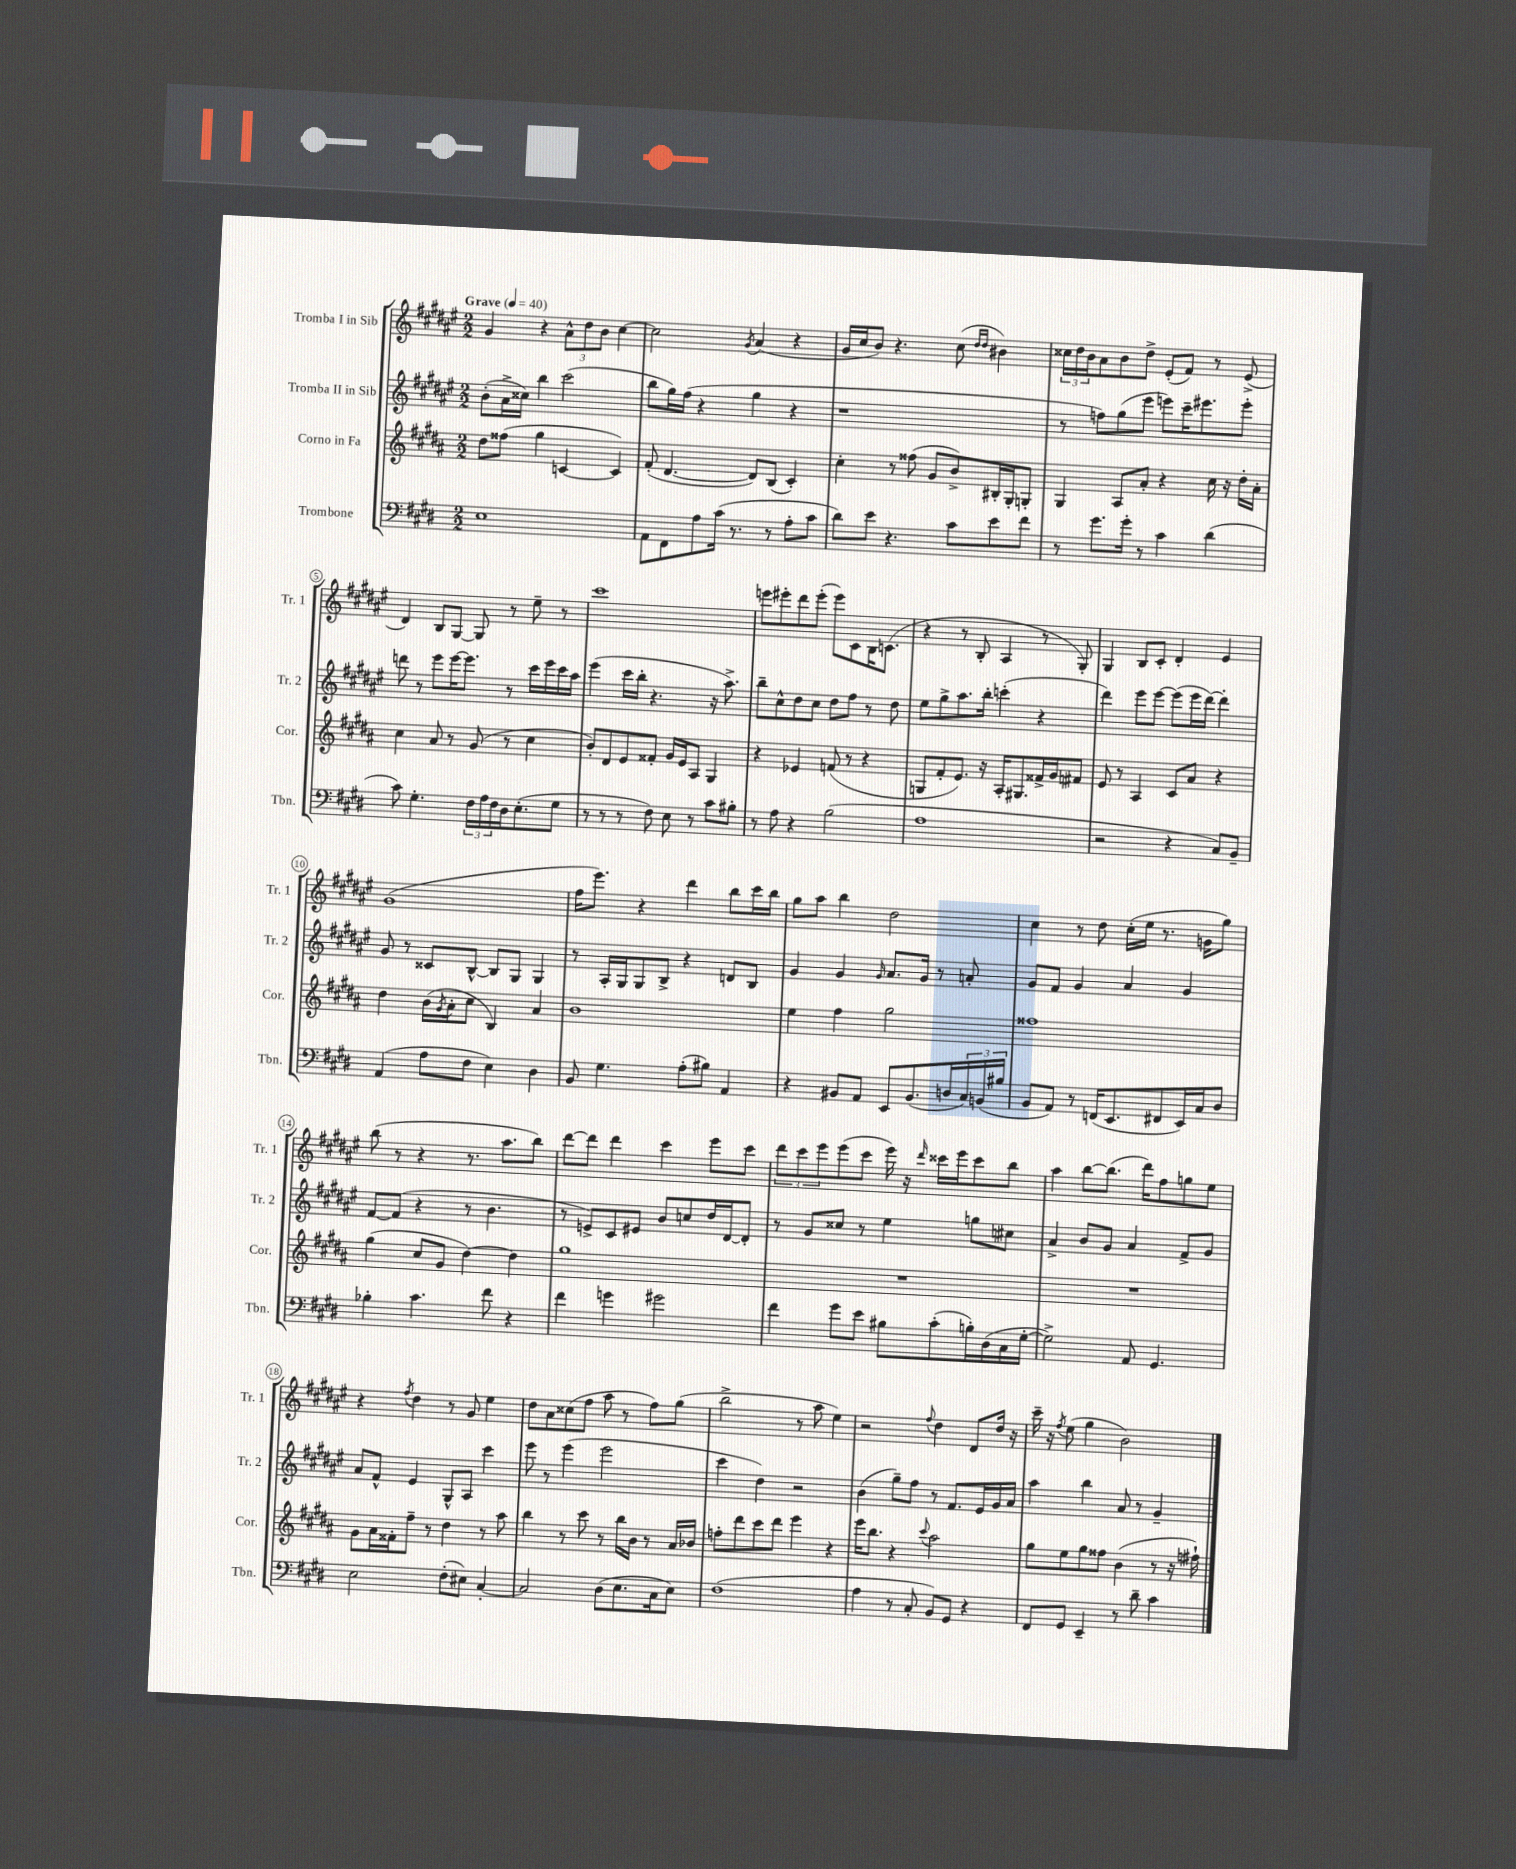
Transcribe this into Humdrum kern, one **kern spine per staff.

**kern	**kern	**kern	**kern
*part4	*part3	*part2	*part1
*staff4	*staff3	*staff2	*staff1
*I"Trombone	*I"Corno in Fa	*I"Tromba II in Sib	*I"Tromba I in Sib
*I'Tbn.	*I'Cor.	*I'Tr. 2	*I'Tr. 1
*clefF4	*clefG2	*clefG2	*clefG2
*k[f#c#g#d#]	*k[f#c#g#d#a#]	*k[f#c#g#d#a#e#]	*k[f#c#g#d#a#e#]
*M2/2	*M2/2	*M2/2	*M2/2
*MM40	*MM40	*MM40	*MM40
=1	=1	=1	=1
!	!	!	!LO:TX:a:B:t=Grave
1E	8dd#\L	(8b'\L	4g#/
.	(8ff##X\J	16a#^\L	.
.	.	16cc##X\JJ)	.
.	4gg#\	4bb\	4r
.	[4cn/	(2ccc#\	12a#^^\L
.	.	.	12dd#\
.	.	.	12b\J
.	4c/])	.	[4cc#\
=2	=2	=2	=2
8AA\L	(8f#'/	8bb\L	2cc#\]
8FF#\	[4.d#/	16gg#\L)	.
.	.	(16ff#\JJ	.
8A\	.	4r	.
(16c#\Jk	.	.	.
8.r	.	.	.
.	.	.	8qg#/
.	8d#/L])	4gg#\	(4a#/
8r	(8B/J	.	.
8A'\L	4c#'/)	4r	4r
8c#\J	.	.	.
=3	=3	=3	=3
8d#\L)	4cc#'\	1r	16g#/LL
.	.	.	16cc#/J
8e\J	.	.	8b/J)
4.r	8r	.	4.r
.	(8ff##X\	.	.
.	8g#/L	.	.
8c#\L	8b^/)	.	(8cc#\
.	.	.	16qqdd#/LL
.	.	.	16qqdd#/JJ
8e\	16B#X'/L	.	4b#X\)
.	16G#'/J	.	.
8f#\J	8Gn'/J	.	.
=4	=4	=4	=4
8r	4G#/	8r	24cc##X\LL
.	.	.	24dd#\
.	.	.	24b\J
8.g#\L	.	8ffn\L)	8a#\
.	8A#/L	(8gg#\	8b\
16g#'\Jk	.	.	.
8r	8a#'/J	8eee#\J	8dd#^\J
4c#\	4r	8eeen\L)	(8e#'/L
.	.	16ccc#~\K	8f#/J)
.	.	8.eee#X\	.
(4d#\	16cc#\	.	8r
.	16r	.	.
.	16dd#'\LL	8eee#'\J	(8e#^/
.	16a#'\JJ	.	.
!!LO:LB:g=z
=5	=5	=5	=5
8c#\)	4cc#\	8dddn\	4d#/)
4.G#'\	.	8r	.
.	8a#/	8eee#\L	8B/L
.	8r	[16eee#\K	[8G#/J
.	.	8.eee#\J]	.
24F#\LL	(8g#/	.	8G#/]
24A\	.	.	.
24F#\	.	.	.
16D#\J	8r	8r	8r
(8.E'\	.	.	.
.	4cc#\	16ccc#\LL	8ee#~\
.	.	16eee#\	.
8G#\J	.	16ccc#\	8r
.	.	16aa#\JJ	.
=6	=6	=6	=6
8r	8b'/L)	(4eee#\	1ccc#
8r	8d#/	.	.
8r	8e/	16ccc#\LL	.
.	.	16bb'\JJ	.
8F#\)	8f##X'/J	4.r	.
8E\	16g#/LL	.	.
.	16e/J	.	.
8r	8A#/J	.	.
8c#\L	4G#/	16r	.
.	.	8.aa#^\)	.
8B#X'\J	.	.	.
=7	=7	=7	=7
8r	4r	8bb~\L	8eeen\L
8A\	.	8cc#^^\	8eee#X'\
4r	4e-X/	8dd#\	8ddd#\
.	.	8cc#\J	(8eee#'\J
(2B\	(8fn/	8dd#\L	8eee#\L)
.	8r	8ff#\J	8c#\
.	4r	8r	16B\K
.	.	.	(8.cn\J
.	.	8dd#\	.
=8	=8	=8	=8
1A	8Gn/L	8ee#\L	4r
.	8f#'/	8gg#^\	.
.	8.e/J)	8.aa#\	8r
.	.	.	8B'/
.	16r	16bb'\Jk	.
.	16A#'/KL	(4cccn'\	4A#/
.	8.G#X/	.	.
.	16f##X^/L	4r	8r
.	16g#/J	.	.
.	8f#X/J	.	8G#'/)
=9	=9	=9	=9
2r	8e/	4ddd#\)	4G#/
.	8r	.	.
.	4A#/	8eee#\L	8B/L
.	.	[8eee#\J	8c#'/J
4r	8c#/L	(8eee#\L]	4d#'/
.	8a#/J	16eee#\L	.
.	.	[16ddd#\JJ)	.
8C#/L)	4r	4ddd#'\]	4e#/
8BB~/J	.	.	.
!!LO:LB:g=z
=10	=10	=10	=10
(4AA/	4dd#\	8g#/	(1g#
.	.	8r	.
8A\L	(16b\LL	8c##X/L	.
.	8qg#/	.	.
.	16a#'\J	.	.
8F#\J	8cc#\J	[8B^^/J	.
4E\)	4B/)	8B/L]	.
.	.	8G#/J	.
4D#\	4a#/	4G#/	.
=11	=11	=11	=11
8BB/	1b	8r	16ff#\KL
.	.	.	8.eee#\J)
4.G#\	.	16A#'/LL	.
.	.	16G#/J	.
.	.	8G#/	4r
.	.	8B^/J	.
(8A'\L	.	4r	4ddd#\
8B#X\J)	.	.	.
4AA/	.	8dn/L	8bb\L
.	.	8B/J	16ccc#\L
.	.	.	16bb\JJ
=12	=12	=12	=12
4r	4ee\	4g#/	8gg#\L
.	.	.	8aa#\J
8BB#X/L	4ff#\	4g#/	4bb\
8AA/J	.	.	.
.	.	16qqg#/	.
8EE/L	2gg#\	8.a#/L	2dd#\
(8.BB#/	.	.	.
.	.	16g#/Jk	.
.	.	8r	.
16Dn/L	.	.	.
24C#/)	.	8an'/	.
(24BBn/	.	.	.
24B#X/JJ	.	.	.
=13	=13	=13	=13
8BB/L	1ff##X	8g#/L	4cc#\
8AA/J)	.	8f#/J	.
8r	.	4g#/	8r
(16FFn/KL	.	.	8dd#\
8.EE/	.	.	.
.	.	4a#/	(16cc#'\LL
.	.	.	16ee#\JJ
8FF#X/	.	.	8.r
16EE/L)	.	4g#/	.
16C#/J	.	.	16gn\KL
8D#/J	.	.	8gg#\J)
!!LO:LB:g=z
=14	=14	=14	=14
4B-X'\	(4gg#\	[8f#/L	(8bb\
.	.	(8f#/J]	8r
4.c#\	8cc#/L	4r	4r
.	8g#/J	.	.
.	[4dd#\)	8r	8.r
8f#\	.	4.b\	.
.	.	.	8.aa#\L
4r	4dd#\]	.	.
.	.	.	8bb\J)
=15	=15	=15	=15
4f#\	1gg#	8r	[8ddd#\L
.	.	8en^/L)	8ddd#\J]
4gn\	.	8c#/	4ddd#\
.	.	8e#X/J	.
2g#X\	.	8b/L	4ccc#\
.	.	8ccn/	.
.	.	16dd#/L	8eee#\L
.	.	[16d#/J	.
.	.	8d#'/J]	8ccc#\J
=16	=16	=16	=16
4f#\	1r	8r	12ddd#\L
.	.	.	12ccc#\
.	.	8g#/L	.
.	.	.	12eee#\
8g#\L	.	8cc##X/J	(8eee#\
8e\J	.	8r	8ccc#\J
8B#X\L	.	4ee#\	16eee#\)
.	.	.	16r
.	.	.	16qqddd#/
(8c#'\	.	.	16ccc##X\LL
.	.	.	16eee#\J
16Bn'\L)	.	8ggn\L	8ccc##\
(16D#\	.	.	.
16C#\	.	8cc#X\J	8bb\J
[16G#'\JJ	.	.	.
=17	=17	=17	=17
2G#^\])	1r	4a#^/	4aa#\
.	.	8b/L	[8bb\L
.	.	8g#/J	(8.bb\J]
8AA/	.	4a#/	.
.	.	.	16ddd#\KL)
4.GG#/	.	.	8ff#\
.	.	8f#^/L	8ggn\
.	.	8g#/J	8ee#\J
!!LO:LB:g=z
=18	=18	=18	=18
2E\	8g#\L	8a#/L	4r
.	16a#\L	8f#^^/J	.
.	16f##X'\J	.	.
.	.	.	8qff#/
.	8ff#~\J	4e#/	4dd#\
.	8r	.	.
(8F#'\L	4dd#\	8G#^^/L	8r
8E#X\J)	.	8A#/J	8g#/
[4C#'/	8r	4ccc#\	4ee#\
.	8aa#\	.	.
=19	=19	=19	=19
2C#/]	4bb\	8eee#\	8dd#\L
.	.	8r	8a#\
.	8r	(4eee#\	(8cc##X\
.	8ccc#\	.	8ff#\J
(8D#\L	8r	2eee#\	8aa#\
8.E\	16bb\LL	.	8r
.	16b\JJ	.	.
.	8r	.	8ff#\L)
16C#\k	.	.	.
8E\J)	16a#/LL	.	(8gg#\J
.	16b-X/JJ	.	.
=20	=20	=20	=20
(1F#	8ffn'\L	4ccc#\	2bb^\
.	8ddd#\	.	.
.	8ccc#\	4dd#\)	.
.	8ddd#\J	.	.
.	4eee\	2r	8r
.	.	.	8aa#\
.	4r	.	4ee#\)
=21	=21	=21	=21
4A\	16eee\KL	(4b\	2r
.	8.bb\J	.	.
8r	4r	8gg#~\L)	.
8C#'/	.	8ff#\J	.
.	8qqccc#/	.	8qqff#/
8BB/L)	2aa#\	8r	4dd#\
8GG#/J	.	8.f#/L	.
4r	.	.	8d#/L
.	.	16e#/L	.
.	.	16g#/	16dd#/Jk
.	.	16a#/JJ	16r
=22	=22	=22	=22
8FF#/L	8gg#\L	4aa#\	16ccc#~\
.	.	.	16r
.	.	.	8qff#/
8GG#/J	8ee\	.	(8ee#\
4EE~/	8gg#\	4bb\	4gg#\
.	8ff##X\J	.	.
8r	(4b\	8a#/	2b\)
8d#~\	.	8r	.
4c#\	8r	4g#~/	.
.	16r	.	.
.	16ff#X`\)	.	.
==	==	==	==
*-	*-	*-	*-
